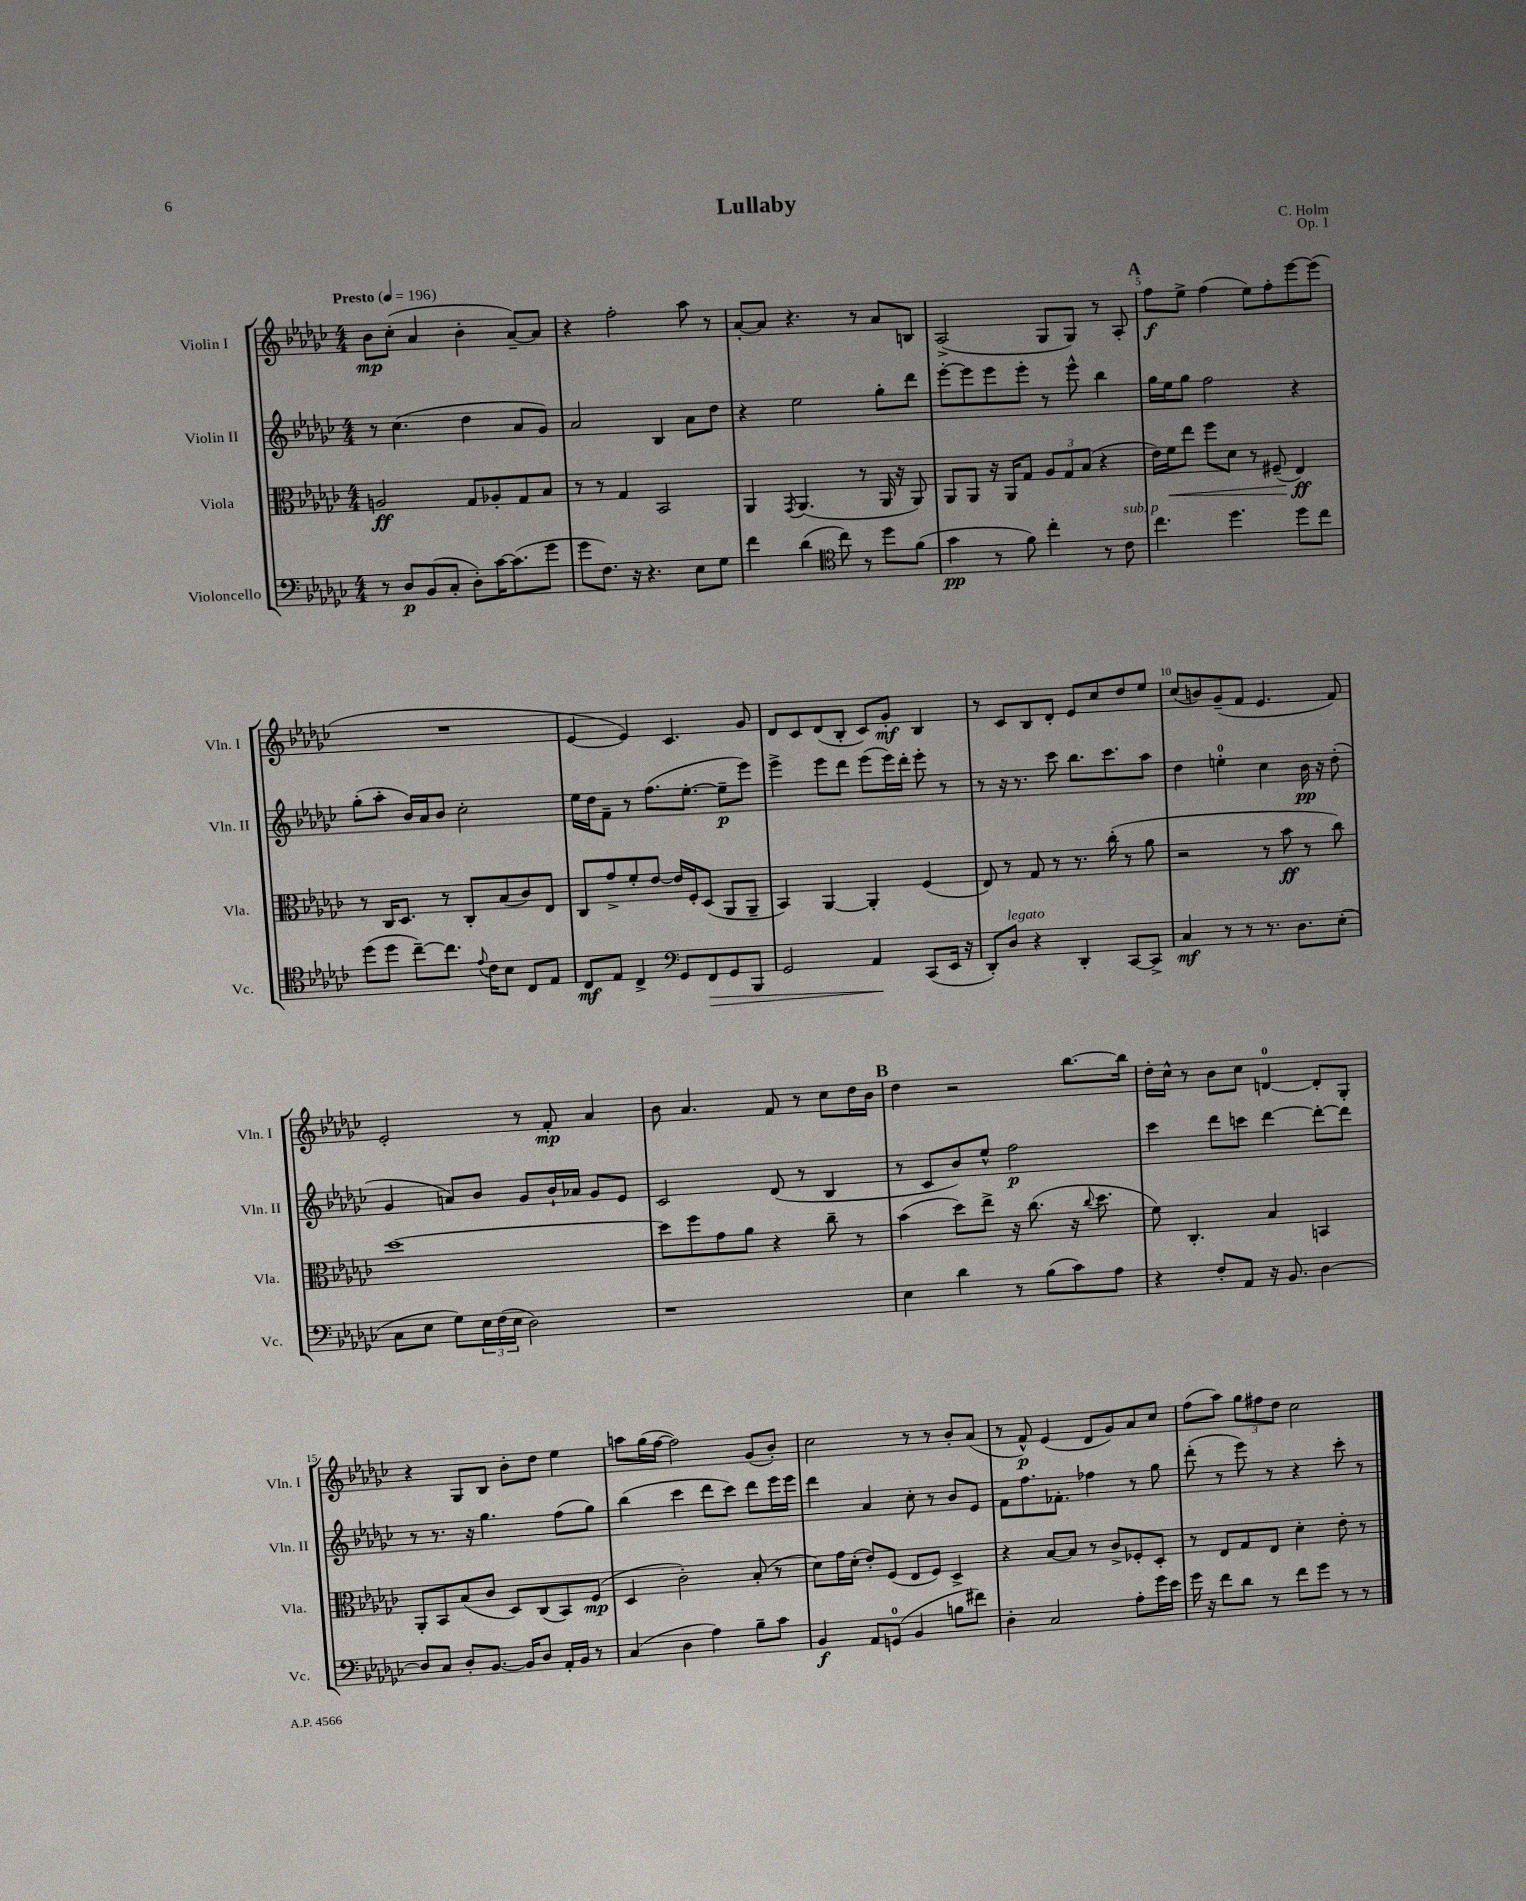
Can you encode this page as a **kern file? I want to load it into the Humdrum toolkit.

**kern	**dynam	**kern	**dynam	**kern	**dynam	**kern	**dynam
*part4	*part4	*part3	*part3	*part2	*part2	*part1	*part1
*staff4	*staff4	*staff3	*staff3	*staff2	*staff2	*staff1	*staff1
*I"Violoncello	*	*I"Viola	*	*I"Violin II	*	*I"Violin I	*
*I'Vc.	*	*I'Vla.	*	*I'Vln. II	*	*I'Vln. I	*
*clefF4	*	*clefC3	*	*clefG2	*	*clefG2	*
*k[b-e-a-d-g-c-]	*	*k[b-e-a-d-g-c-]	*	*k[b-e-a-d-g-c-]	*	*k[b-e-a-d-g-c-]	*
*M4/4	*	*M4/4	*	*M4/4	*	*M4/4	*
*MM196	*	*MM196	*	*MM196	*	*MM196	*
=1	=1	=1	=1	=1	=1	=1	=1
!	!	!	!	!	!	!LO:TX:a:B:t=Presto	!
8r	.	2An/	ff	8r	.	8b-\L	mp
8D-/L	p	.	.	(4.cc-\	.	(8cc-'\J	.
(8BB-/	.	.	.	.	.	4a-/	.
8C-'/J	.	.	.	.	.	.	.
8D-'\L)	.	8G-/L	.	4dd-\	.	4b-'\	.
[16c-\K	.	8A-X'/	.	.	.	.	.
(8.c-\]	.	.	.	.	.	.	.
.	.	8G-/	.	8a-/L	.	[8a-~/L)	.
8g-\J	.	8B-/J	.	8g-/J)	.	8a-/J]	.
=2	=2	=2	=2	=2	=2	=2	=2
8g-\L	.	8r	.	2a-/	.	4r	.
8.F\J)	.	8r	.	.	.	.	.
.	.	4G-/	.	.	.	2ff'\	.
16r	.	.	.	.	.	.	.
4.r	.	.	.	.	.	.	.
.	.	2BB-/	.	4B-/	.	.	.
8E-\L	.	.	.	8a-\L	.	8aa-\	.
8G-\J	.	.	.	8dd-\J	.	8r	.
=3	=3	=3	=3	=3	=3	=3	=3
4f\	.	4AA-/	.	4r	.	[8a-'/L	.
.	.	.	.	.	.	8a-/J]	.
.	.	8qGG-/	.	.	.	.	.
(4d-\	.	(4.AA-/	.	2ee-\	.	4.r	.
*clefC4	*	*	*	*	*	*	*
8cc-\)	.	.	.	.	.	.	.
8r	.	8r	.	.	.	8r	.
8dd-\L	.	16AA-/	.	8gg-'\L	.	8a-/L	.
.	.	16r	.	.	.	.	.
(8f\J	.	8AA-/)	.	8ddd-\J	.	8Bn/J	.
=4	=4	=4	=4	=4	=4	=4	=4
4g-\	pp	8AA-/L	.	[8eee-'\L	.	(2A-^/	.
.	.	8AA-/J	.	8eee-\]	.	.	.
8r	.	16r	.	8eee-\	.	.	.
.	.	16AA-/KL	.	.	.	.	.
8f\)	.	8G-/J	.	8eee-'\J	.	.	.
4cc-'\	.	12A-/L	.	8r	.	8G-/L	.
.	.	12G-/	.	.	.	.	.
.	.	.	.	8eee-^^\	.	8G-/J)	.
.	.	(12B-/J	.	.	.	.	.
8r	.	4r	.	4bb-\	.	8r	.
!LO:TX:a:i:t=sub. p	!	!	!	!	!	!	!
8c-\	.	.	.	.	.	8A-'/	.
!!LO:REH:place=s1:t=A
=5	=5	=5	=5	=5	=5	=5	=5
4.cc-\	.	16e-\LL)	.	16gg-\LL	.	8ff\L	f
!	!	!	!LO:HP:b	!	!	!	!
.	.	16f\J	<	16ee-\J	.	.	.
.	.	8ee-\J	.	8gg-\J	.	8ee-^\J	.
.	.	8ff\L	.	2ff\	.	(4ff\	.
4.dd-\	.	8d-\J	.	.	.	.	.
.	.	8r	.	.	.	8ee-\L)	.
.	.	(8F#X~/	.	.	.	8ff'\	.
8dd-\L	.	4E-/)	ff	4r	.	[8eee-\	.
8cc-\J	.	.	.	.	.	(8eee-\J]	.
.	.	.	[	.	.	.	.
!!LO:LB:g=z
=6	=6	=6	=6	=6	=6	=6	=6
(8dd-\L	.	8r	.	(8gg-'\L	.	1r	.
8dd-\J	.	16C-/KL	.	8aa-'\J	.	.	.
.	.	8.D-/J	.	.	.	.	.
[8cc-~\L)	.	.	.	16b-/LL)	.	.	.
.	.	.	.	16a-/J	.	.	.
8.cc-\J]	.	8r	.	8b-/J	.	.	.
.	.	8C-'/L	.	2cc-'\	.	.	.
8qqe-/	.	.	.	.	.	.	.
16c-\KL	.	.	.	.	.	.	.
8B-\J	.	(8B-/	.	.	.	.	.
8C-/L	.	8c-/)	.	.	.	.	.
8E-/J	.	8E-/J	.	.	.	.	.
=7	=7	=7	=7	=7	=7	=7	=7
8C-/L	mf	8C-/L	.	16ee-\LL	.	[4e-/	.
.	.	.	.	16dd-\J	.	.	.
8E-/J	.	8g-^/	.	8f~\J	.	.	.
4C-^/	.	8f'/	.	8r	.	4e-/])	.
.	.	[8e-/J	.	(8.ff\L	.	.	.
*clefF4	*	*	*	*	*	*	*
8GG-/L	.	16e-/LL]	.	.	.	4.c-/	.
.	.	16F'/J	.	[8.ee-'\J	.	.	.
!	!LO:HP:b	!	!	!	!	!	!
8FF/	>	(8D-/J	.	.	.	.	.
8GG-/	.	8AA-/L	.	8ee-~\L]	p	.	.
8BBB-/J	.	8AA-~/J	.	8eee-\J)	.	8g-/	.
=8	=8	=8	=8	=8	=8	=8	=8
2GG-/	.	4BB-/)	.	4eee-^\	.	8d-/L	.
.	.	.	.	.	.	8c-/	.
.	.	[4AA-/	.	8eee-\L	.	(8d-/	.
.	.	.	.	8ddd-\J	.	8B-'/J	.
4AA-/	.	4AA-'/]	.	(8eee-\L	.	8c-/L)	.
.	.	.	.	16eee-\L)	.	8g-'/J	mf
.	.	.	.	16ddd-'\JJ	.	.	.
(8CC-/L	]	(4F/	.	8eee-'\	.	4B-/	.
16EE-/Jk	.	.	.	8r	.	.	.
16r	.	.	.	.	.	.	.
=9	=9	=9	=9	=9	=9	=9	=9
8DD-'/L)	.	8E-/)	.	8r	.	8r	.
!LO:TX:a:i:t=legato	!	!	!	!	!	!	!
8D-/J	.	8r	.	16r	.	8c-/L	.
.	.	.	.	8.r	.	.	.
4r	.	8G-/	.	.	.	8B-/	.
.	.	8r	.	8ccc-\	.	8d-'/J	.
4DD-'/	.	8.r	.	8.bb-\L	.	8e-/L	.
.	.	.	.	.	.	8cc-/	.
.	.	(16cc-'\	.	8.ccc-\	.	.	.
[8CC-/L	.	8r	.	.	.	8dd-/	.
8CC-^/J]	.	8a-\	.	8aa-\J	.	8ee-/J	.
=10	=10	=10	=10	=10	=10	=10	=10
4C-/	mf	2r	.	4dd-\	.	(8cc-/L	.
.	.	.	.	.	.	8bn/)	.
8r	.	.	.	4een'\	.	(8g-~/	.
8r	.	.	.	.	.	8f/J	.
8.r	.	8r	.	4cc-\	.	4.e-/	.
.	.	8b-\	ff	.	.	.	.
8.D-\L	.	.	.	.	.	.	.
.	.	8r	.	16b-\	pp	.	.
.	.	.	.	16r	.	.	.
(8E-'\J	.	8cc-\)	.	(8dd-'\	.	8f/)	.
!!LO:LB:g=z
=11	=11	=11	=11	=11	=11	=11	=11
8C-\L	.	[1dd-	.	4g-/	.	2e-'/	.
8E-\J	.	.	.	.	.	.	.
8G-\L)	.	.	.	8an/L)	.	.	.
24E-\L	.	.	.	8b-/J	.	.	.
(24F\	.	.	.	.	.	.	.
24E-\JJ	.	.	.	.	.	.	.
2D-\)	.	.	.	8g-/L	.	8r	.
.	.	.	.	16b-`/L	.	8f'/	mp
.	.	.	.	16a-X/JJ	.	.	.
.	.	.	.	8g-/L	.	4a-/	.
.	.	.	.	8e-/J	.	.	.
=12	=12	=12	=12	=12	=12	=12	=12
1r	.	8dd-\L]	.	2c-/	.	8b-\	.
.	.	8ff\	.	.	.	4.a-/	.
.	.	8g-\	.	.	.	.	.
.	.	8a-\J	.	.	.	.	.
.	.	4r	.	(8d-/	.	8f/	.
.	.	.	.	8r	.	8r	.
.	.	8cc-~\	.	4B-/	.	8cc-\L	.
.	.	8r	.	.	.	16dd-\L	.
.	.	.	.	.	.	16b-\JJ	.
!!LO:REH:place=s1:t=B
=13	=13	=13	=13	=13	=13	=13	=13
4E-\	.	(4b-\	.	8r	.	4dd-\	.
.	.	.	.	8c-/L	.	.	.
4d-\	.	8dd-\L)	.	8b-/)	.	2r	.
.	.	8ee-^\J	.	8ee-^^/J	.	.	.
8r	.	16r	.	2ff\	p	.	.
.	.	(8.cc-\	.	.	.	.	.
(8B-\L	.	.	.	.	.	.	.
8c-\)	.	16r	.	.	.	[8.bb-\L	.
.	.	8qqcc-/	.	.	.	.	.
.	.	8.dd-\	.	.	.	.	.
8A-\J	.	.	.	.	.	.	.
.	.	.	.	.	.	16bb-\Jk]	.
=14	=14	=14	=14	=14	=14	=14	=14
4r	.	8f\)	.	4ccc-\	.	16dd-'\LL	.
.	.	.	.	.	.	16cc-^^\JJ	.
.	.	4.C-'/	.	.	.	8r	.
8F'/L	.	.	.	8ddd-\L	.	8b-\L	.
8AA-/J	.	.	.	8cccn\J	.	8cc-\J	.
16r	.	4B-/	.	[4ddd-\	.	[4dn/	.
8.BB-/	.	.	.	.	.	.	.
[4D-\	.	4BBn/	.	8ddd-'\L_	.	8d'/L]	.
.	.	.	.	8ddd-\J]	.	8G-'/J	.
!!LO:LB:g=z
=15	=15	=15	=15	=15	=15	=15	=15
8D-/L]	.	8AA-'/L	.	8r	.	4r	.
8C-/J	.	8BB-/	.	8.r	.	.	.
8D-'/L	.	(8B-/	.	.	.	8G-/L	.
.	.	.	.	16r	.	.	.
[8.BB-/J	.	8c-/J	.	4.gg-\	.	8B-/J	.
.	.	8D-/L)	.	.	.	8b-'\L	.
16BB-/KL]	.	.	.	.	.	.	.
8D-/J	.	(8C-/	.	.	.	8dd-\J	.
16AA-'/LL	.	8BB-/)	.	(8ff\L	.	4ee-\	.
16BB-/JJ	.	.	.	.	.	.	.
8r	.	(8F/J	mp	8gg-\J)	.	.	.
=16	=16	=16	=16	=16	=16	=16	=16
(4C-/	.	4D-/	.	(4bb-\	.	8aan\L	.
.	.	.	.	.	.	(16gg-\L	.
.	.	.	.	.	.	[16ff\JJ	.
4D-\	.	2c-'\)	.	4ccc-\	.	2ff\])	.
4A-\)	.	.	.	8ddd-\L	.	.	.
.	.	.	.	8ccc-\J)	.	.	.
8B-~\L	.	(8B-'/	.	8ddd-\L	.	(8g-/L	.
8c-\J	.	8r	.	16eee-\L	.	8b-'/J)	.
.	.	.	.	16eee-\JJ	.	.	.
=17	=17	=17	=17	=17	=17	=17	=17
4BB-/	f	8d-\L)	.	4ddd-\	.	2cc-\	.
.	.	16g-\L	.	.	.	.	.
.	.	(16d-'\JJ	.	.	.	.	.
8AA-/L	.	8e-'/L)	.	4a-/	.	.	.
(8GGn/J	.	(8F/J	.	.	.	.	.
4BB-/	.	8E-/L	.	8cc-'\	.	8r	.
.	.	8F/J)	.	8r	.	8r	.
8Bn\L	.	4D-^/	.	8b-/L	.	8b-'/L	.
8f#X\J)	.	.	.	8e-/J	.	(8a-/J	.
=18	=18	=18	=18	=18	=18	=18	=18
4D-'\	.	4r	.	8f\L	.	8r	.
.	.	.	.	8.ff\	.	8f^^/)	p
2C-/	.	[8B-/L	.	.	.	(4e-/	.
.	.	.	.	8.f-X'\J	.	.	.
.	.	8B-/J]	.	.	.	.	.
.	.	8r	.	4ff-X\	.	8d-/L	.
.	.	8c-^/L	.	.	.	8g-/)	.
8A-'\L	.	8F-X'/	.	8r	.	8a-/	.
16g-\L	.	8D-'/J	.	8gg-\	.	8cc-/J	.
16e-\JJ	.	.	.	.	.	.	.
=19	=19	=19	=19	=19	=19	=19	=19
16g-\	.	8r	.	(8ddd-'\	.	(8ff\L	.
16r	.	.	.	.	.	.	.
8f\L	.	8E-/L	.	8r	.	8aa-\J)	.
8d-\J	.	8G-/	.	8eee-\)	.	12gg-\L	.
.	.	.	.	.	.	12ff#X\	.
8r	.	8E-/J	.	8r	.	.	.
.	.	.	.	.	.	12dd-\J	.
8f\L	.	4d-'\	.	4r	.	2cc-\	.
8g-\J	.	.	.	.	.	.	.
8r	.	8e-'\	.	8ccc-'\	.	.	.
8r	.	8r	.	8r	.	.	.
==	==	==	==	==	==	==	==
*-	*-	*-	*-	*-	*-	*-	*-
